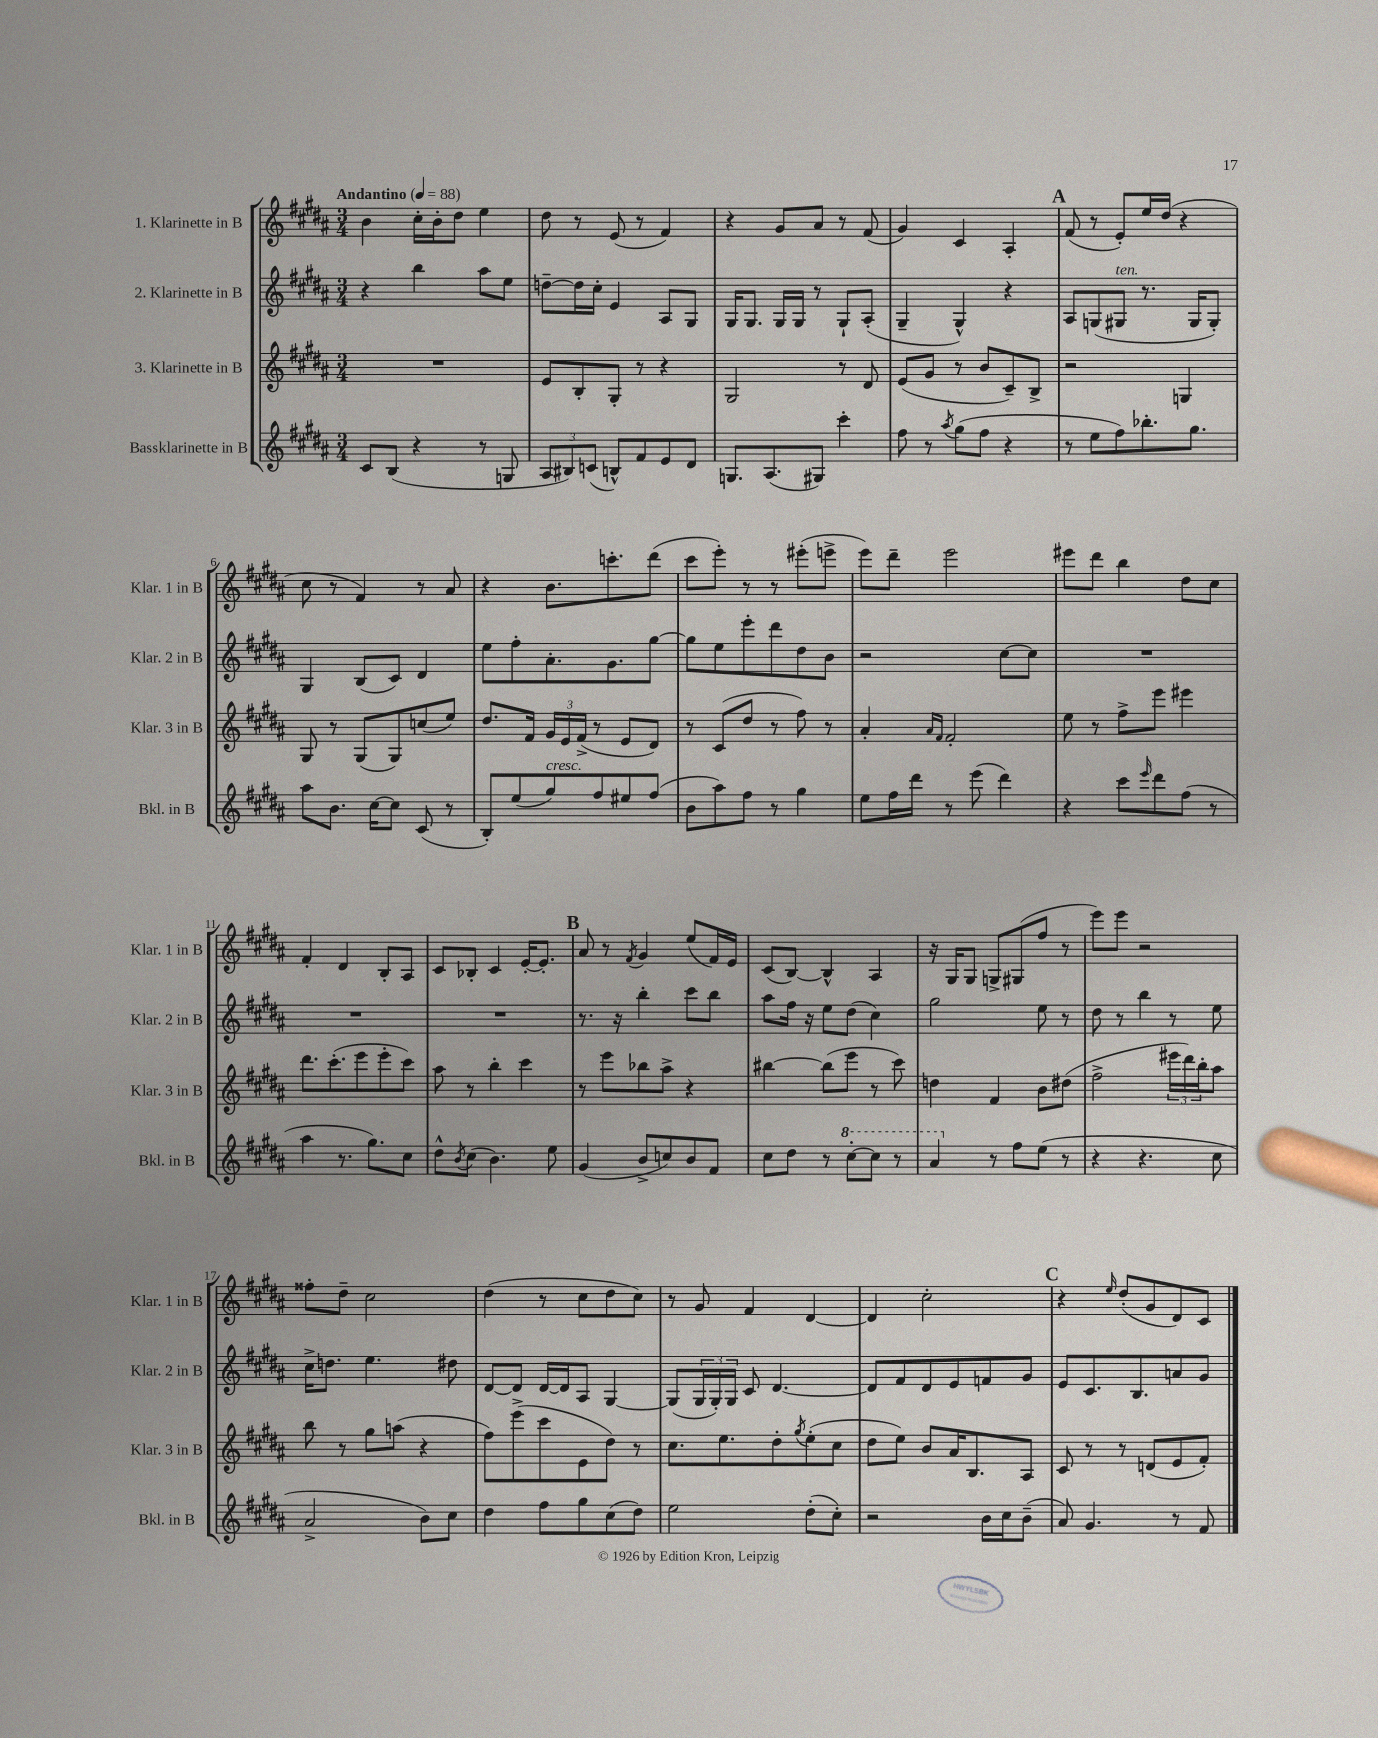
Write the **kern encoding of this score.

**kern	**kern	**kern	**kern
*staff4	*staff3	*staff2	*staff1
*clefG2	*clefG2	*clefG2	*clefG2
*k[f#c#g#d#a#]	*k[f#c#g#d#a#]	*k[f#c#g#d#a#]	*k[f#c#g#d#a#]
*M3/4	*M3/4	*M3/4	*M3/4
*MM88	*MM88	*MM88	*MM88
8c#	2.r	4r	4b
(8B	.	.	.
4r	.	4bb	16cc#'
.	.	.	16b'
.	.	.	8dd#
8r	.	8aa#	4ee
8G	.	8ee	.
=	=	=	=
12A#	8e	[8dd~	8dd#
12B#)	.	.	.
.	8B'	16dd]	8r
(12c	.	.	.
.	.	16cc#'	.
8B^^)	8G#'	4e	(8e
8f#	8r	.	8r
8e	4r	8A#	4f#)
8d#	.	8G#	.
=	=	=	=
8.G	2G#	16G#	4r
.	.	8.G#	.
(8.A#	.	.	.
.	.	16G#	8g#
.	.	16G#	.
8G#)	.	8r	8a#
4ccc#'	8r	8G#`	8r
.	8d#	(8A#'	(8f#
=	=	=	=
8ff#	(8e	4G#~	4g#)
8r	8g#	.	.
8qaa#	.	.	.
(8gg#	8r	4G#^^)	4c#
8ff#	8b	.	.
4r	8c#~)	4r	4A#'
.	8B^	.	.
=	=	=	=
8r	2r	8A#	(8f#
8ee	.	(8G	8r
8ff#)	.	8G#	8e')
8.bb-'	.	8.r	16ee
.	.	.	(16dd#
.	4G	.	4r
8.gg#	.	16G#	.
.	.	8G#')	.
=	=	=	=
8aa#	8G#	4G#	8cc#
8.b	8r	.	8r
.	(8G#	(8B	4f#)
[16cc#	.	.	.
8cc#]	8G#)	8c#)	.
(8c#	(8cc	4d#	8r
8r	8ee)	.	8a#
=	=	=	=
8B')	8.dd#	8ee	4r
(8ee	.	8ff#'	.
.	16f#	.	.
8gg#)	24g#	8.a#'	8.b
.	24e	.	.
.	(24f#^	.	.
8ff#	8r	.	.
.	.	8.g#	8.ccc'
8ee#	8e	.	.
(8ff#	8d#)	[8gg#	(8ddd#
=	=	=	=
8b	8r	8gg#]	8ccc#
8aa#)	(8c#	8ee	8eee')
8ff#	8dd#	8eee'	8r
8r	8r	8ddd#	8r
4gg#	8ff#)	8dd#	(8eee#'
.	8r	8b	8eee^
=	=	=	=
8ee	4a#'	2r	8eee)
16ff#	.	.	8ddd#~
16ddd#	.	.	.
.	16qqa#	.	.
.	16qqf#	.	.
8r	2f#'	.	2eee
(8eee	.	.	.
4ddd#)	.	[8cc#	.
.	.	8cc#]	.
=	=	=	=
4r	8ee	2.r	8eee#
.	8r	.	8ddd#
8ccc#	8ff#^	.	4bb
16qqeee	.	.	.
8ddd#	8eee	.	.
(8ff#	4eee#	.	8dd#
8r	.	.	8cc#
=	=	=	=
4aa#	8.ddd#	2.r	4f#'
.	(8.ccc#'	.	.
8.r	.	.	4d#
.	8eee	.	.
8.gg#)	.	.	.
.	8eee'	.	8B'
8cc#	8ccc#)	.	8A#
=	=	=	=
8dd#^^	8aa#	2.r	8c#
8qb	.	.	.
(8cc#	8r	.	8B-'
4.b)	4bb'	.	4c#
.	4ccc#	.	[16e'
.	.	.	8.e']
8ee	.	.	.
=	=	=	=
(4g#	8r	8.r	8a#
.	8eee	.	8r
.	.	16r	.
.	.	.	8qf#
8b^	8bb-	4bb'	4g#
8cc)	8aa#^	.	.
8b	4r	8ccc#	(8ee
8f#	.	8bb	16f#)
.	.	.	16e
=	=	=	=
8cc#	[4bb#	8aa#	(8c#
8dd#	.	16ff#	[8B)
.	.	16r	.
8r	(8bb#]	8ee	4B^^]
[8ccc#'	8eee	(8dd#	.
8ccc#]	8r	4cc#)	4A#
8r	8ccc#)	.	.
=	=	=	=
4aa#	4dd	2gg#	16r
.	.	.	16G#
.	.	.	8G#
8r	4f#	.	8G^
8ff#	.	.	(8G#
(8ee	8b	8ee	8ff#
8r	(8dd#	8r	8r
=	=	=	=
4r	2ff#^	8dd#	8eee)
.	.	8r	8eee
4.r	.	4bb	2r
.	24eee#	8r	.
.	24ddd#)	.	.
.	24bb'	.	.
8cc#	8aa#	8ee	.
=	=	=	=
2a#^	8bb	16cc#^	8ff##'
.	.	8.dd	.
.	8r	.	8dd#~
.	8gg#	4.ee	2cc#
.	(8aa	.	.
8b)	4r	.	.
8cc#	.	8dd#	.
=	=	=	=
4dd#	8ff#)	[8d#	(4dd#
.	(8eee^	8d#]	.
8ff#	8ccc#	[16d#	8r
.	.	16d#]	.
8gg#	8e	8A#	8cc#
(8cc#	8dd#)	[4G#	8dd#
8dd#)	8r	.	8cc#)
=	=	=	=
2ee	8.cc#	(8G#]	8r
.	.	24G#	8g#
.	.	24G#')	.
.	8.ee	.	.
.	.	24G#	.
.	.	8c#	4f#
.	8dd#'	[4.d#	.
.	8qgg#	.	.
(8dd#'	(8ee'	.	[4d#
8cc#')	8cc#	.	.
=	=	=	=
2r	8dd#	8d#]	4d#]
.	8ee)	8f#	.
.	8b	8d#	2cc#'
.	16a#	8e	.
.	8.B	.	.
16b	.	8f	.
16cc#	.	.	.
(8b~	8A#	8g#	.
=	=	=	=
8a#)	8c#	8e	4r
4.g#	8r	8.c#	.
.	.	.	16qqee
.	8r	.	(8dd#'
.	.	8.B	.
.	(8d	.	8g#
8r	8e	8a	8d#)
8f#	8f#')	8g#	8c#
==	==	==	==
*-	*-	*-	*-
